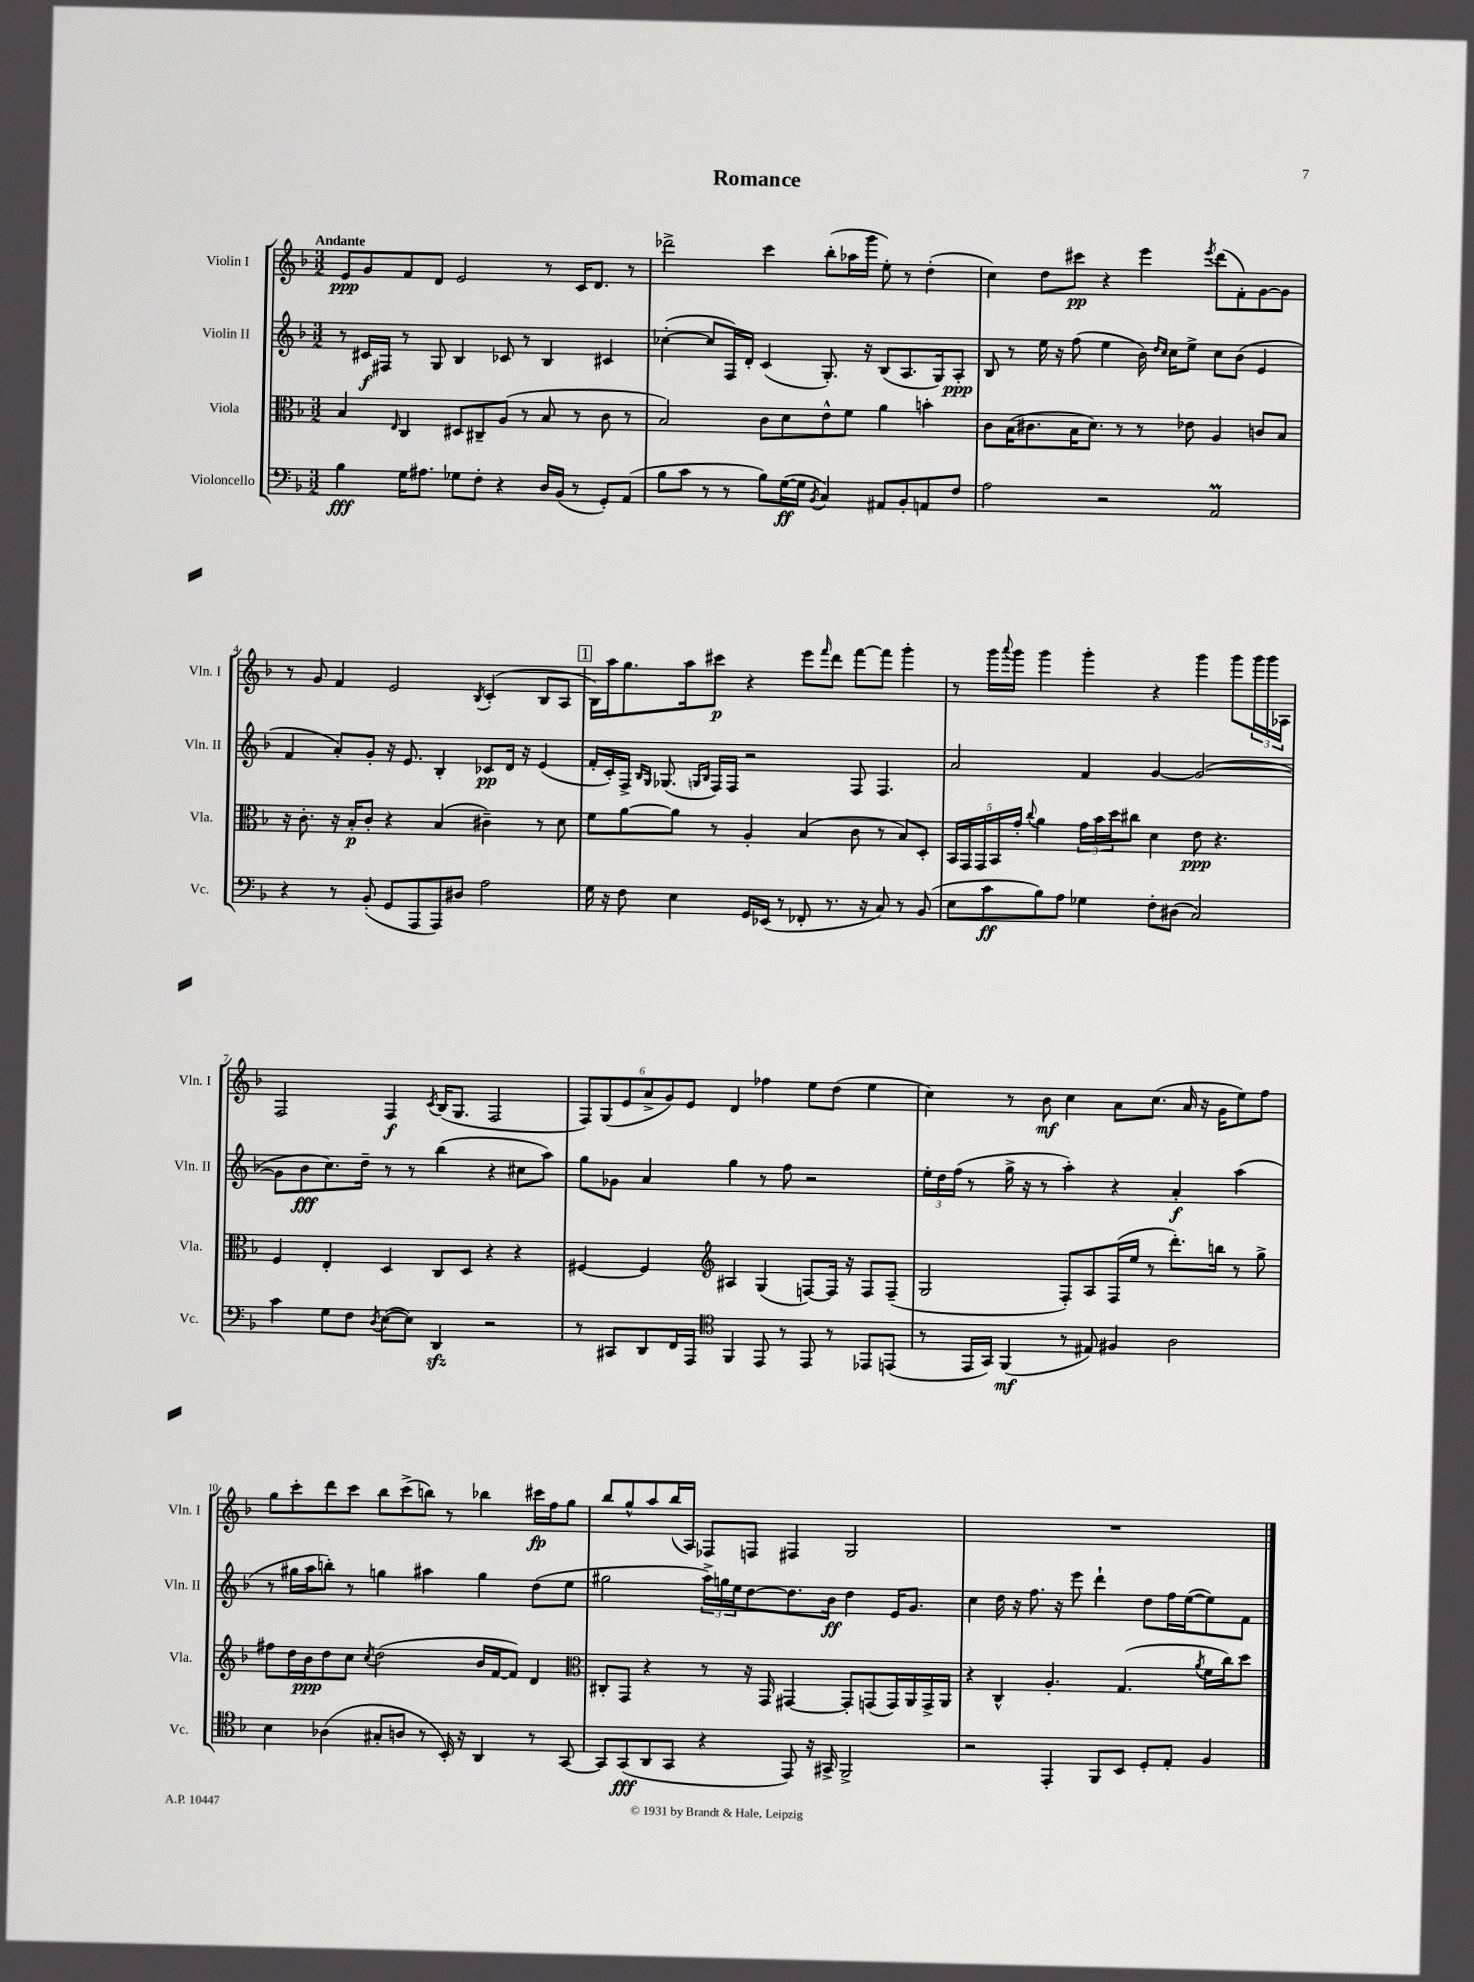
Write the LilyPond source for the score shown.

\header { title = "Romance" }
<<
\new StaffGroup <<
\new Staff = "s0" \with { instrumentName = "Violin I" shortInstrumentName = "Vln. I" } {
    \clef treble \key f \major \numericTimeSignature \time 3/2 \tempo "Andante"
    e'8\ppp g'8 f'8 d'8 e'2 r8 c'16 d'8. r8 |
    des'''2-> c'''4 bes''8-.( aes''16 g'''16 e''8-.) r8 d''4-.( |
    c''4) d''8 cis'''8\pp r4 e'''4 \acciaccatura { e'''8 } d'''8( f'8-.) g'8~ g'8 |
    r8 g'8 f'4 e'2 \acciaccatura { bes8 } c'4-.( bes8 a8 |
    \mark \markup { \box "1" } bes16) a''16 g''8. a''16 cis'''8\p r4 e'''8 \grace { f'''16 } d'''8 f'''8~ f'''8 g'''4-. |
    r8 g'''16 \appoggiatura { a'''8 } g'''16 g'''4 g'''4-. r4 g'''4 g'''8 \tuplet 3/2 { g'''16 g'''16 aes16 } |
    f2 f4\f \acciaccatura { c'8 } bes16( g8. f2 |
    \tuplet 6/4 { f8) g8( e'8 a'8-> g'8) e'8 } d'4 fes''4 e''8 d''8( e''4 |
    c''4) r8 bes'8\mf c''4 a'8 c''8.( a'16 r16 g'16 e''8) f''8 |
    g''8 c'''8-. d'''8 c'''8 bes''8 c'''8->( b''8) r8 bes''4 cis'''16\fp f''16 g''8 |
    bes''8 g''8-^ a''8 bes''16( a16) fes8 f8 fis4 g2 |
    R1. \bar "|." |
}
\new Staff = "s1" \with { instrumentName = "Violin II" shortInstrumentName = "Vln. II" } {
    \clef treble \key f \major \numericTimeSignature \time 3/2
    r8 cis'16\f fis16 r8 g8 bes4 ces'8 r8 bes4 cis'4 |
    ces''4~-.( ces''8 f16) d'16-. c'4( g8.-.) r16 bes8( a8. g16) a8-.\ppp |
    bes8 r8 e''16 r16 f''8( e''4 bes'16) \grace { d''16 c''16 } c''16 e''8-> c''8 bes'8( e'4 |
    f'4 a'8-.) g'8-. r16 e'8. bes4-. ces'8\pp d'16 r16 e'4( |
    \mark \markup { \box "1" } f'16-. c'16-.) f16-> \grace { bes16 g16 } ges8.( \grace { g16 bes16 } f16) f16 r2 f8 f4. |
    a'2 f'4 g'4~ g'2~( |
    g'8 bes'8\fff c''8.) d''16-- r8 r8 bes''4( r4 cis''8 a''8) |
    g''8 ges'8 a'4 g''4 r8 f''8 r2 |
    \tuplet 3/2 { e''16-. d''16 f''16( } r8 g''16-> r16 r8 a''4-.) r4 a'4-.\f a''4( |
    r8 gis''16 a''16 b''8-.) r8 g''4 ais''4 g''4 d''8( e''8 |
    gis''2 \tuplet 3/2 { a''16->) g''16 e''16 } d''8~ d''8. bes'16\ff d''4 e'16 g'8. |
    c''4 d''16 r16 f''8. r16 e'''8 d'''4-! d''8 f''16 e''16~( e''8) f'8 \bar "|." |
}
\new Staff = "s2" \with { instrumentName = "Viola" shortInstrumentName = "Vla." } {
    \clef alto \key f \major \numericTimeSignature \time 3/2
    bes4 \grace { e16 } c4 dis8 cis8-- a8( r8 bes8 r8 c'8 r8 |
    bes2) c'8 d'8 e'8-^ f'8 a'4 b'4-. |
    c'8 bes16( cis'8. bes16 d'8.) r8 r8 ees'8 a4 c'8 bes8 |
    r16 c'8.-. r16 bes16-.\p c'8-. r4 bes4( cis'4--) r8 d'8 |
    \mark \markup { \box "1" } f'8 a'8~ a'8 r8 a4-. bes4( c'8 r8 bes8) d8-. |
    \tuplet 5/4 { bes,16 g,16 g,16 bes,16 g'16-. } \appoggiatura { c''8 } a'4 \tuplet 3/2 { g'16 bes'16 d''16 } cis''8 d'4 e'8\ppp r4. |
    f4 e4-. d4 c8 d8 r4 r4 |
    fis4~ fis4 \clef treble ais4 g4( f8~) f16 r16 f8 f8--( |
    g2 f8-.) a8 f16( e''16 r8 d'''8.-.) b''16 r8 g''8-> |
    fis''8 d''16 bes'16\ppp d''8 c''8 \acciaccatura { c''8 } d''2( bes'16 f'16~ f'8) d'4 |
    \clef alto cis8-. g,8 r4 r8 r16 g,16 gis,4~ gis,8-. g,8( g,16) a,16 g,16-> a,16 |
    r4 c4-^ a4.-. g4.( \acciaccatura { a'8 } f'16 c''16) d''8 \bar "|." |
}
\new Staff = "s3" \with { instrumentName = "Violoncello" shortInstrumentName = "Vc." } {
    \clef bass \key f \major \numericTimeSignature \time 3/2
    bes4\fff g16 ais8. ges8 f8-. r4 d16 bes,16( r8 g,8-.) a,8( |
    bes8 c'8 r8 r8 bes8) g16~\ff( g16 \acciaccatura { bes,8 } c4) ais,8 bes,8-. a,8 f8 |
    a2 r2 a,2\prall |
    r4 r8 bes,8-.( g,8 a,,8 a,,8) dis8 a2 |
    \mark \markup { \box "1" } g16 r16 f8 e4 g,16 ees,16( r8 fes,8-. r8. r16 c8) r8 bes,8( |
    e8 c'8\ff bes8) a8 ges4 f8-. dis8( c2) |
    c'4 g8 f8 \acciaccatura { d8 } e8~( e8) d,4\sfz r2 |
    r8 cis,8 d,8 f,16 a,,16 \clef tenor f,4 e,8 r8 e,8 r8 ees,8 e,8( |
    r8 e,16 g,16) f,4\mf( r8 eis8) fis4 a2 |
    bes4 aes4( gis8-. a8 r8 bes,16-.) r16 a,4 r8 g,8~ |
    g,8 g,8\fff( a,8 g,8 r4 e,8) r16 gis,16-> f,2-> |
    r2 e,4-. f,8 bes,8 d8-. e8-. f4 \bar "|." |
}
>>
>>
